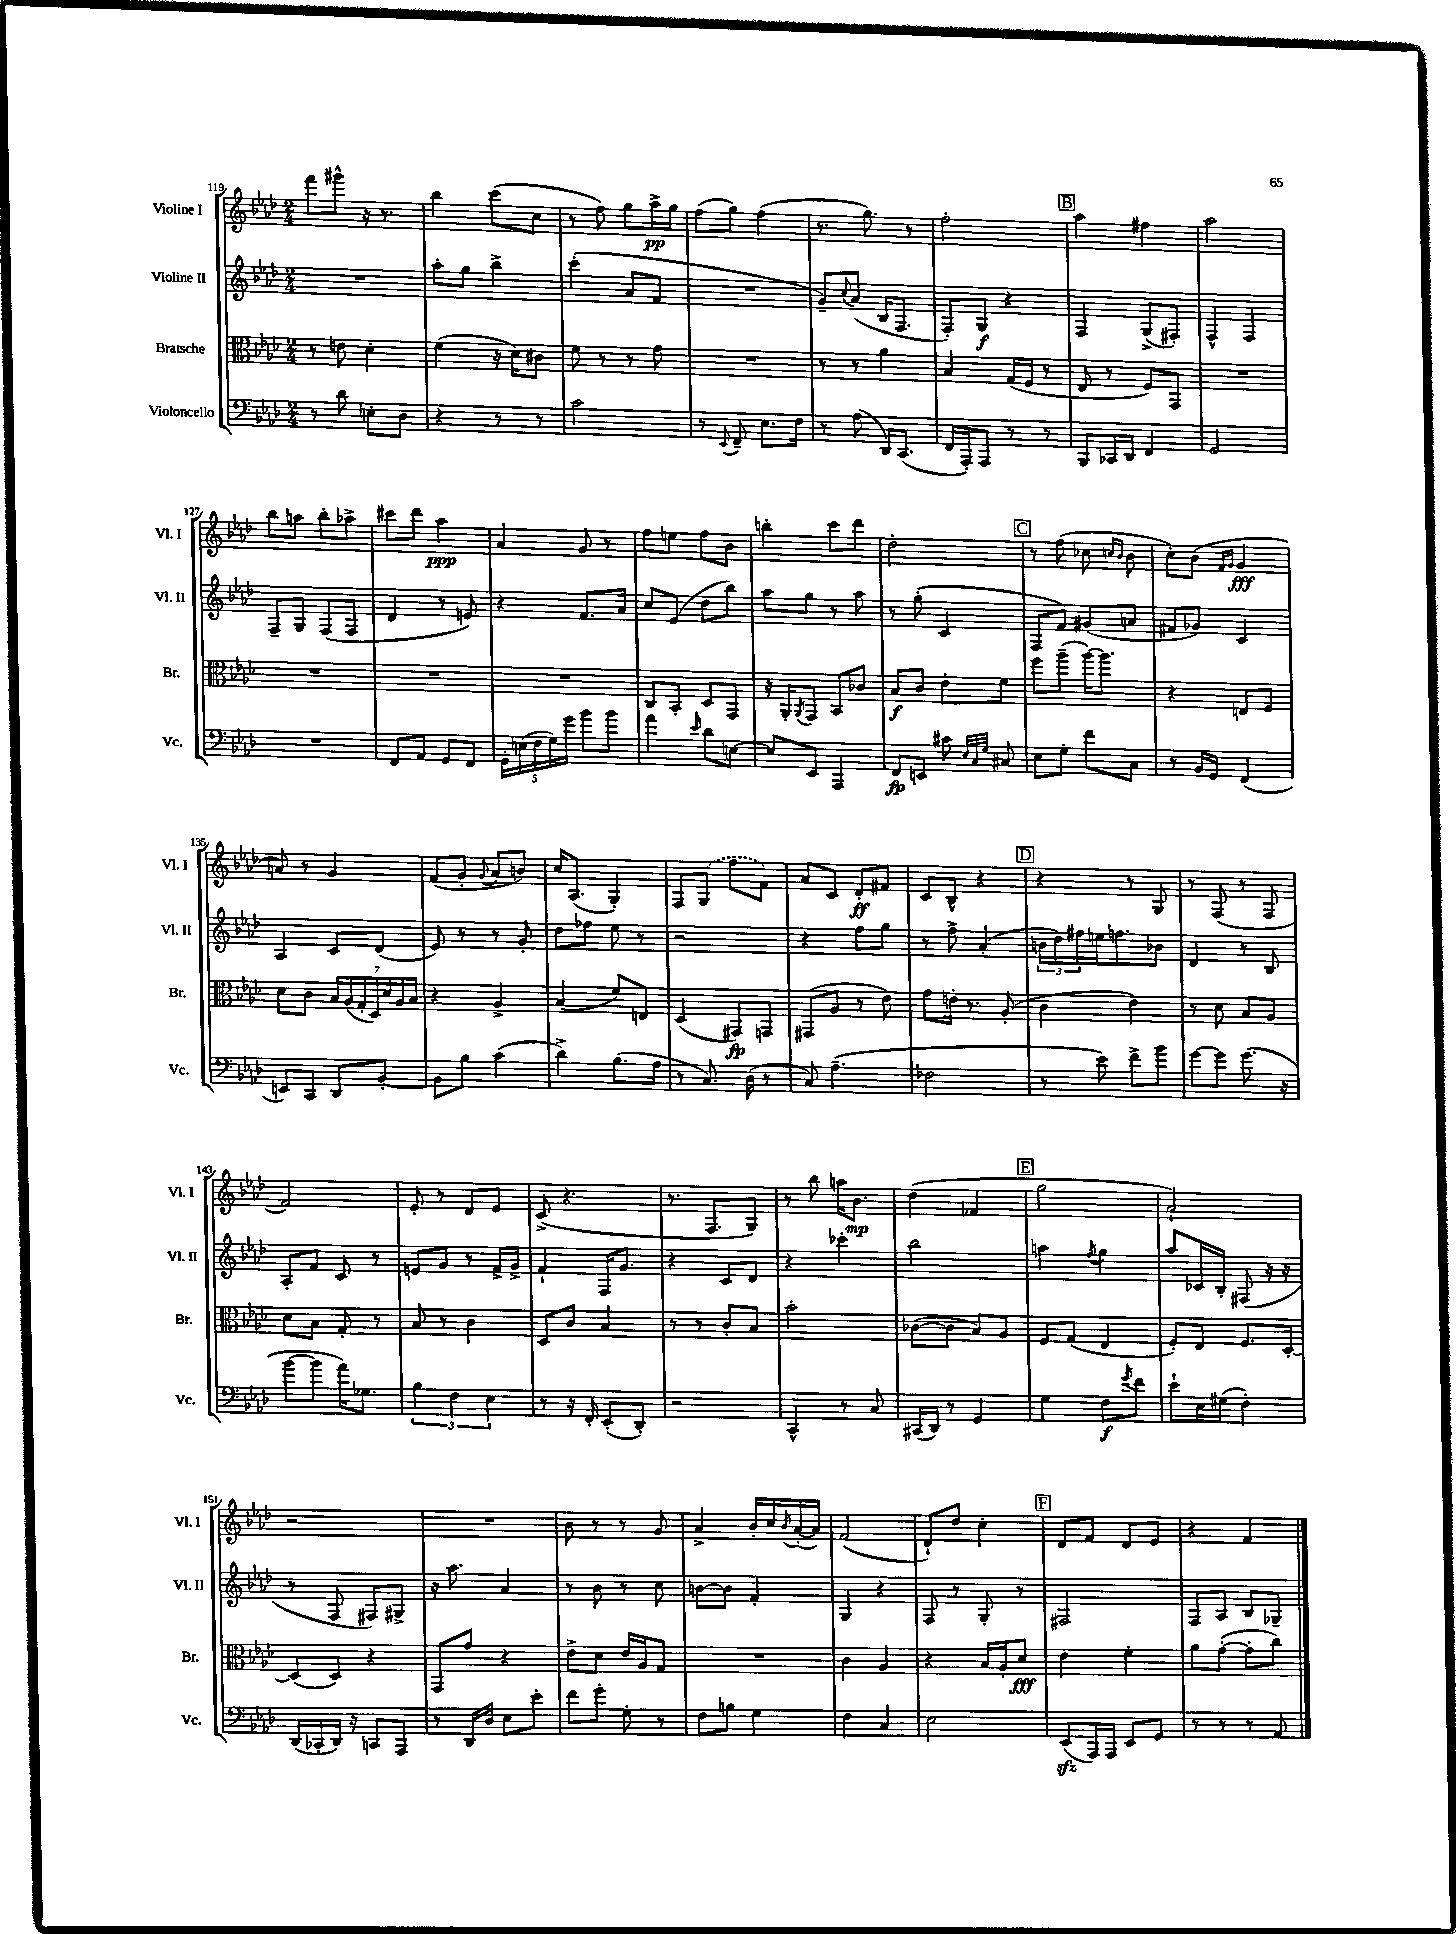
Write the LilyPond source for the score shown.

<<
\new StaffGroup <<
\new Staff = "s0" \with { instrumentName = "Violine I" shortInstrumentName = "Vl. I" } {
    \clef treble \key aes \major \numericTimeSignature \time 2/4
    f'''8 gis'''8-^ r16 r8. |
    bes''4 c'''8( c''8 |
    r8 f''8) g''8 aes''16->\pp g''16 |
    f''8( g''8) f''4( |
    r8. g''8.) r8 |
    f''2-. |
    \mark \markup { \box "B" } aes''4 fis''4 |
    aes''2 |
    bes''8 a''8 bes''8-. aes''8-> |
    cis'''8 des'''8 aes''4\ppp |
    aes'4 g'8 r8 |
    f''8 e''8 f''8 bes'8 |
    b''4-. c'''8 des'''8 |
    des''2-. |
    \mark \markup { \box "C" } r8 f''8( ces''8 \grace { c''16 bes'16 } bes'8 |
    c''8-.) bes'8( \grace { f'16 g'16 } g'4\fff |
    a'8) r8 g'4 |
    f'8( g'8-. \appoggiatura { g'8 } aes'8 b'8) |
    c''16 aes8.( g4-.) |
    f8 \once \slurDashed g8( f''8 f'8) |
    aes'8 c'8 des'8-.\ff fis'8 |
    c'8 bes8-^ r4 |
    \mark \markup { \box "D" } r4 r8 g8 |
    r8 f8( r8 f8 |
    f'2) |
    ees'8-. r8 des'8 ees'8 |
    c'8->( r4. |
    r8. f8. g8) |
    r8 bes''8 a''16 bes'8.\mp |
    des''4( fes'4 |
    \mark \markup { \box "E" } g''2 |
    aes'2-!) |
    r2 |
    R2 |
    bes'8 r8 r8 g'8 |
    aes'4-> bes'16-. c''16 \acciaccatura { bes'8 } aes'16~-.( aes'16) |
    f'2( |
    des'8-!) des''8 c''4-. |
    \mark \markup { \box "F" } des'8 f'8 des'8 ees'8 |
    r4 f'4 \bar "|." |
}
\new Staff = "s1" \with { instrumentName = "Violine II" shortInstrumentName = "Vl. II" } {
    \clef treble \key aes \major \numericTimeSignature \time 2/4
    R2 |
    aes''8-. g''8 bes''4-> |
    c'''4-.( aes'8 f'8 |
    R2 |
    g'8--) \appoggiatura { c''8 } aes'8( bes16 f8. |
    f8-.) g8\f r4 |
    \mark \markup { \box "B" } f4 g8->( fis8-.) |
    f4-^ f4 |
    f8-- g8 f8( f8 |
    des'4 r8 e'8) |
    r4 f'8. aes'16 |
    c''8 ees'8( des''8 bes''8) |
    aes''8 g''8 r8 aes''8 |
    r8 g''8-.( c'4 |
    \mark \markup { \box "C" } f8 f'8) gis'8( a'8 |
    fis'8 ges'8) c'4 |
    aes4 c'8 des'8( |
    ees'8) r8 r8 g'8-. |
    des''8 fes''8 ees''8 r8 |
    r2 |
    r4 f''8 g''8 |
    r8 f''8-> aes'4-.( |
    \mark \markup { \box "D" } \tuplet 3/2 { b'16 des''16) fis''16 } e''16 f''8. bes'8 |
    des'4 r8 bes8 |
    aes8-. f'8 c'8 r8 |
    e'8 g'8 r8 f'16-> g'16-> |
    f'4-! f16 g'8. |
    r4 c'8 des'8 |
    r4 ces'''4-. |
    bes''2 |
    \mark \markup { \box "E" } a''4 \acciaccatura { f''8 } g''4 |
    aes''8 ces'16 bes16-. fis8( r16 r16 |
    r8 f8 fis8) gis8-> |
    r16 aes''8. aes'4 |
    r8 bes'8 r8 c''8 |
    b'8~ b'8 f'4-. |
    g4 r4 |
    f8 r8 g8-. r8 |
    \mark \markup { \box "F" } fis2 |
    f8 aes8 bes8 ges8-- \bar "|." |
}
\new Staff = "s2" \with { instrumentName = "Bratsche" shortInstrumentName = "Br." } {
    \clef alto \key aes \major \numericTimeSignature \time 2/4
    r8 e'8 des'4-. |
    f'4( r16 des'16) cis'8 |
    f'8 r8 r8 g'8 |
    R2 |
    r8 r8 aes'4 |
    bes4 g16( f16 r8 |
    \mark \markup { \box "B" } ees8 r8 f8) g,8 |
    R2 |
    R2 |
    R2 |
    R2 |
    c8 bes,8-. des8 g,8 |
    r16 aes,16-. \acciaccatura { aes,8 } g,8 bes,8 ces'8 |
    bes8\f c'8 ees'8-. f'8 |
    \mark \markup { \box "C" } f''8 aes''8--( aes''16~) aes''8. |
    r4 e8 f8 |
    des'8 c'8 \tuplet 7/4 { bes16 aes16( g16-. des16) des'16 aes16 bes16 } |
    r4 aes4-> |
    bes4( f'8) e8 |
    des4( gis,8\fp) g,8 |
    gis,8( aes8 r8 ees'8) |
    g'8 e'16-. r8. aes8-.( |
    \mark \markup { \box "D" } c'4 ees'4) |
    r8 des'8 bes8 aes8 |
    des'8 bes8 g8-. r8 |
    bes8 r8 c'4 |
    des8 c'8 bes4 |
    r8 r8 c'8-. bes8 |
    bes'2-. |
    ces'8~( ces'8 bes8) aes8 |
    \mark \markup { \box "E" } f8 g8( ees4 |
    f8-.) ees8 f8. des16~-. |
    des8( des8) r4 |
    g,8 g'8 r4 |
    ees'8-> des'8 ees'16 aes16 g8 |
    R2 |
    c'4 aes4 |
    r4 bes16 aes16-. des'8\fff |
    \mark \markup { \box "F" } ees'4 f'4-. |
    aes'8 g'8~-.( g'8-. c''8) \bar "|." |
}
\new Staff = "s3" \with { instrumentName = "Violoncello" shortInstrumentName = "Vc." } {
    \clef bass \key aes \major \numericTimeSignature \time 2/4
    r8 des'8 e8-. des8 |
    r4 r8 r8 |
    c'2 |
    r8 \appoggiatura { ees,8 } f,8-- ees8. f16 |
    r8 aes8( des,16) c,8.( |
    f,16 aes,,16-.) aes,,8 r8 r8 |
    \mark \markup { \box "B" } bes,,8 ces,16 des,16 f,4 |
    g,2 |
    R2 |
    f,8 aes,8 g,8 f,8 |
    \tuplet 5/4 { g,16-. e16( f16 g16) g'16 } bes'8 bes'8 |
    aes'4 \grace { ees'16 } des'8 e8~ |
    e8 ees,8 aes,,4 |
    f,8\fp e,8 cis'8 \grace { ees32 c32 g32 } cis8 |
    \mark \markup { \box "C" } ees8 g8-. f'8 c8 |
    r8 bes,16 g,16 f,4( |
    e,8) c,8 des,8 bes,8~-. |
    bes,8 bes8 c'4( |
    des'4->) bes8.( aes16 |
    r8 c8.) des16( r8 |
    c8) aes4.--( |
    fes2 |
    \mark \markup { \box "D" } r8 ees'8) f'8-> bes'8 |
    g'8~ g'8 g'8.( r16 |
    bes'8~ bes'8 aes'16) ges8. |
    \tuplet 3/2 { bes4 f4 ees4 } |
    r8 r16 f,16-. ees,8-.( des,8-.) |
    r2 |
    c,4-^ r8 c8 |
    cis,16( des,16) r8 g,4 |
    \mark \markup { \box "E" } g4 f8\f \acciaccatura { g'8 } f'8 |
    ees'8-! ees16 gis16( f4-.) |
    des,16( ces,16-. des,16) r16 c,8 aes,,8 |
    r8 des,16 des16 ees8 ees'8-. |
    f'8 g'8-. g8-. r8 |
    f8 b8 g4 |
    f4 c4 |
    ees2 |
    \mark \markup { \box "F" } ees,8\sfz( aes,,16) aes,,16 ees,8 g,8 |
    r8 r8 r8 aes,8 \bar "|." |
}
>>
>>
\layout { \context { \Score currentBarNumber = #119 } }
